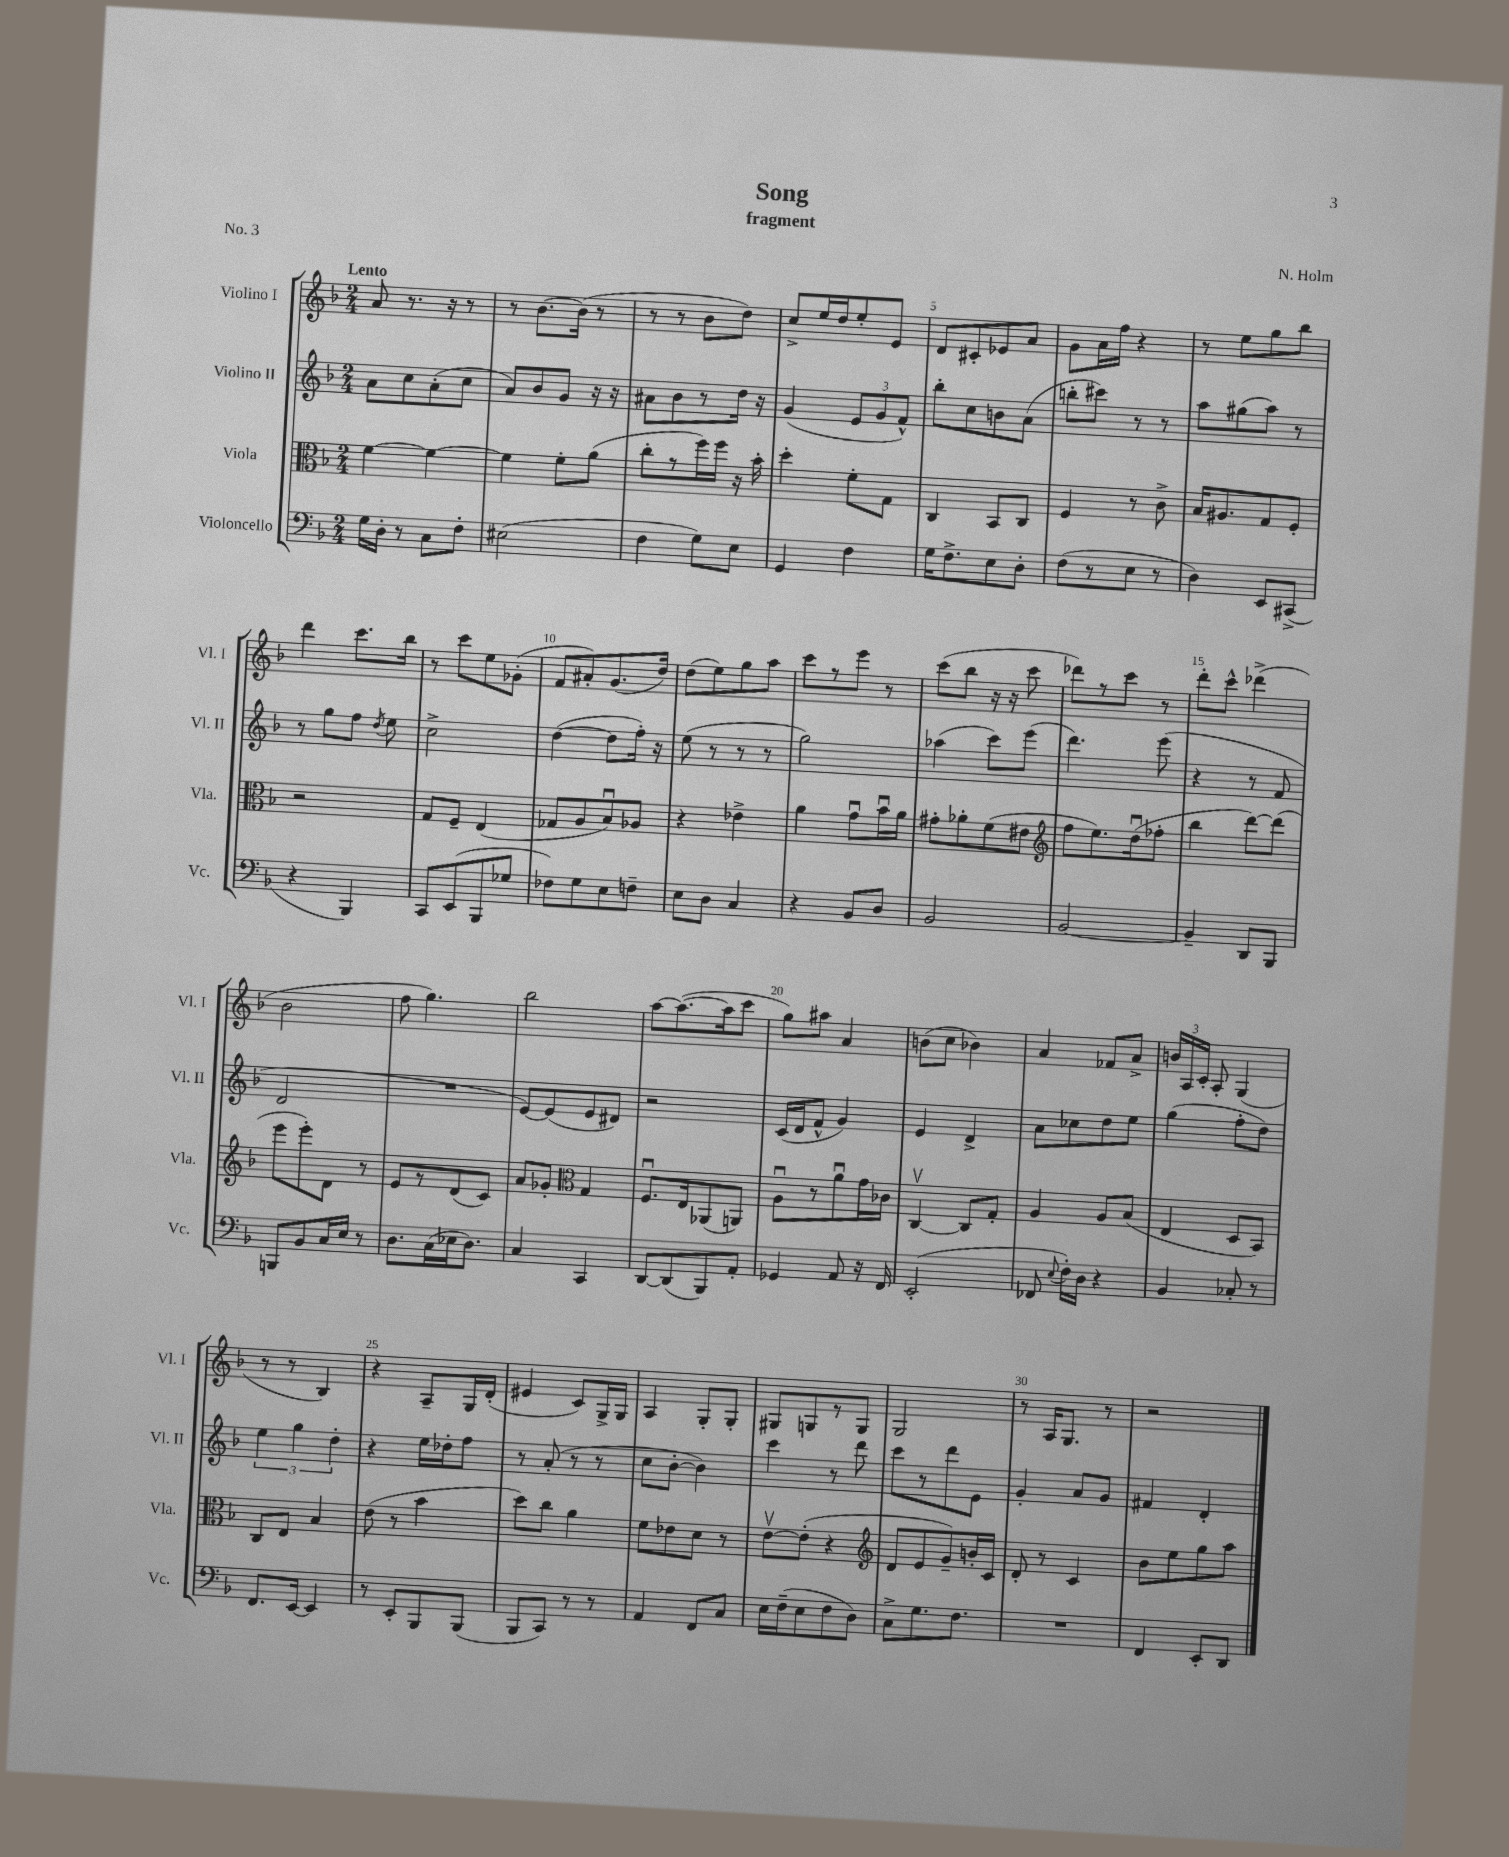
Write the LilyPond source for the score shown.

\header { title = "Song" composer = "N. Holm" subtitle = "fragment" piece = "No. 3" }
<<
\new StaffGroup <<
\new Staff = "s0" \with { instrumentName = "Violino I" shortInstrumentName = "Vl. I" } {
    \clef treble \key f \major \numericTimeSignature \time 2/4 \tempo "Lento"
    \autoBeamOff a'8 r8. r16 r8 |
    r8 bes'8.[~ bes'16]( r8 |
    r8 r8 bes'8[ d''8]) |
    c''8[-> e''16 d''16 e''8-. e'8] |
    d'8[ cis'8-. ees'8 a'8] |
    g'8[ a'16 f''16] r4 |
    r8 e''8[ g''8 bes''8] |
    d'''4 c'''8.[ bes''16] |
    r8 c'''8[ e''8 ges'8]-.( |
    f'8[ ais'8-.) g'8.( d''16]) |
    d''8[( e''8) g''8 a''8] |
    c'''8[ r8 e'''8] r8 |
    c'''8[( bes''8] r16 r16 c'''8 |
    des'''8[) r8 c'''8] r8 |
    d'''8[-. c'''8]-^ des'''4->( |
    bes'2 |
    f''8 g''4.) |
    bes''2 |
    a''8[~ a''8.~( a''16 c'''8] |
    g''8[) ais''8] a'4 |
    b'8[( c''8] bes'4) |
    a'4 fes'8[ a'8]-> |
    \tuplet 3/2 { b'16[ a16 c'16]-. } a8-. g4( |
    r8 r8 bes4) |
    r4 a8[-- g16 d'16]-.( |
    eis'4 c'8[) g16-> g16] |
    a4 g8[-. g8]-. |
    gis8[ g8 r8 g8] |
    g2 |
    r8 a16[ g8.] r8 |
    r2 \bar "|." |
}
\new Staff = "s1" \with { instrumentName = "Violino II" shortInstrumentName = "Vl. II" } {
    \clef treble \key f \major \numericTimeSignature \time 2/4
    \autoBeamOff a'8[ c''8 a'8-.( c''8] |
    a'8[) bes'8 g'8] r16 r16 |
    ais'8[ bes'8 r8 d''16] r16 |
    g'4( \tuplet 3/2 { e'8[ g'8 f'8]-^) } |
    bes''8[-. c''8 b'8 a'8]( |
    b''8[-. cis'''8]) r8 r8 |
    a''8[ gis''8( a''8]) r8 |
    r8 g''8[ f''8] \acciaccatura { d''8 } e''8 |
    c''2-> |
    d''4~( d''8[ f''16]-.) r16 |
    e''8( r8 r8 r8 |
    g''2) |
    aes''4( c'''8[) e'''8]( |
    d'''4.) e'''8( |
    r4 r8 f'8 |
    d'2 |
    R2 |
    e'8[~) e'8( e'8 dis'8]) |
    r2 |
    c'16[( d'16 f'8]-^ g'4) |
    e'4 d'4-> |
    a'8[ ces''8 d''8 e''8] |
    g''4( f''8[-. d''8]) |
    \tuplet 3/2 { e''4 g''4 d''4-. } |
    r4 e''16[ des''16-. f''8] |
    r8 a'8-.( r8 r8 |
    c''8[ bes'8]~-. bes'4) |
    c'''4 r8 d'''8 |
    c'''8[ r8 d'''8 e'8] |
    g'4-. a'8[ g'8] |
    fis'4 d'4-. \bar "|." |
}
\new Staff = "s2" \with { instrumentName = "Viola" shortInstrumentName = "Vla." } {
    \clef alto \key f \major \numericTimeSignature \time 2/4
    \autoBeamOff f'4~ f'4~ |
    f'4 f'8[-. a'8]( |
    c''8[-. r8 f''16) f''16] r16 bes'16-. |
    d''4-. f'8[-. g8] |
    c4 bes,8[ c8] |
    f4 r8 c'8-> |
    bes16[ ais8. g8 f8]-. |
    r2 |
    g8[ f8]-- e4( |
    ges8[ a8 bes8\downbow) aes8] |
    r4 ees'4-> |
    a'4 g'8[\downbow bes'16\downbow a'16] |
    gis'8[-. aes'8-. f'8( eis'8] |
    \clef treble f''8[ e''8.) d''16\downbow( fes''8]-. |
    bes''4 d'''8[~) d'''8]( |
    e'''8[ e'''8-.) d'8] r8 |
    e'8[ r8 d'8( c'8]) |
    a'8[ ges'8]-. \clef alto g4 |
    f8.[\downbow e16 aes,8( a,8]) |
    a8[\downbow r8 a'8\downbow g'16 ces'16] |
    c4~\upbow c8[ g8]-. |
    a4 a8[ bes8]( |
    e4 d8[ bes,8]) |
    c8[ e8] bes4 |
    e'8( r8 bes'4 |
    d''8[) c''8] a'4 |
    f'8[ ees'8 d'8] r8 |
    e'8[~\upbow e'8]-.( r4 |
    \clef treble d'8[ e'8 g'8--) b'16-. c'16] |
    d'8-. r8 c'4 |
    bes'8[ e''8 g''8 a''8] \bar "|." |
}
\new Staff = "s3" \with { instrumentName = "Violoncello" shortInstrumentName = "Vc." } {
    \clef bass \key f \major \numericTimeSignature \time 2/4
    \autoBeamOff g16[ d16]-. r8 c8[ f8]-. |
    eis2( |
    f4 g8[) e8] |
    g,4 f4 |
    g16[ f8.-> e8 d8]-. |
    f8[( r8 e8] r8 |
    d4) e,8[ cis,8]->( |
    r4 bes,,4) |
    c,8[ e,8( bes,,8 ges8] |
    fes8[) g8 e8 f8]-- |
    e8[ d8] c4 |
    r4 bes,8[ d8] |
    bes,2 |
    bes,2~ |
    bes,4-- d,8[ bes,,8] |
    b,,8[ bes,8 c16 e16] r8 |
    d8.[ c16( ees16 d8.]) |
    c4 c,4 |
    d,8[~ d,8( bes,,8) a,8]-. |
    ges,4 a,8 r16 f,16 |
    e,2-.( |
    fes,8 \appoggiatura { e8 } f16[-.) d16] r4 |
    bes,4 ces8-. r8 |
    f,8.[ e,16]~ e,4 |
    r8 e,8[-. bes,,8 bes,,8]( |
    bes,,8[ c,8]) r8 r8 |
    a,4 f,8[ c8] |
    e16[ f16--( e8 f8 d8]) |
    c8[-> g8. f8.] |
    R2 |
    f,4 e,8[-. d,8] \bar "|." |
}
>>
>>
\layout { \context { \Score \override BarNumber.break-visibility = ##(#f #t #t) barNumberVisibility = #(every-nth-bar-number-visible 5) } }
